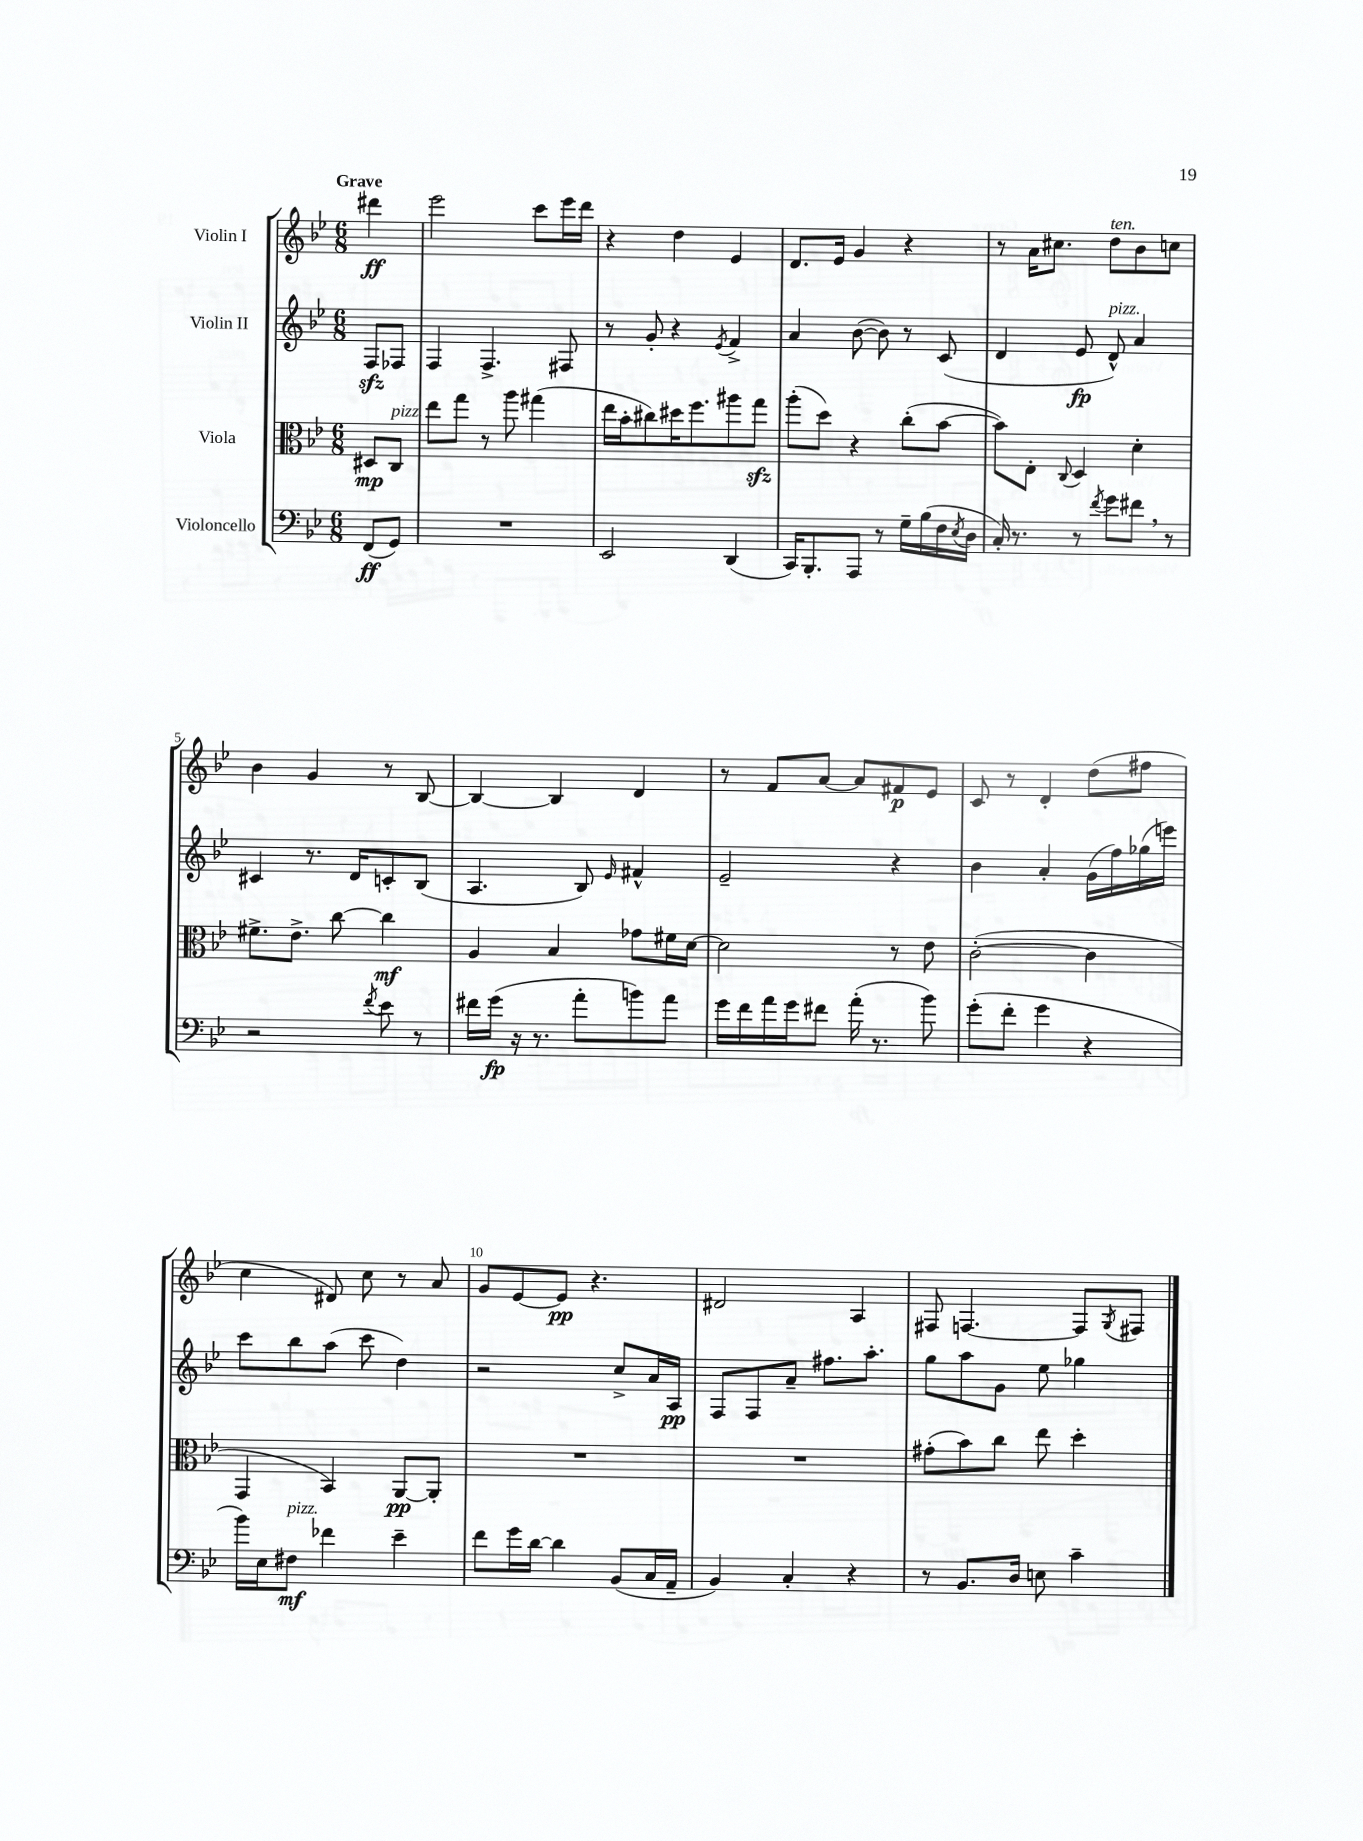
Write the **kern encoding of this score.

**kern	**dynam	**kern	**dynam	**kern	**dynam	**kern	**dynam
*part4	*part4	*part3	*part3	*part2	*part2	*part1	*part1
*staff4	*staff4	*staff3	*staff3	*staff2	*staff2	*staff1	*staff1
*I"Violoncello	*	*I"Viola	*	*I"Violin II	*	*I"Violin I	*
*clefF4	*	*clefC3	*	*clefG2	*	*clefG2	*
*k[b-e-]	*	*k[b-e-]	*	*k[b-e-]	*	*k[b-e-]	*
*M6/8	*	*M6/8	*	*M6/8	*	*M6/8	*
=	=	=	=	=	=	=	=
!	!	!	!	!	!	!LO:TX:a:B:t=Grave	!
(8FF/L	ff	8D#X/L	mp	8Fzz/L	.	4ddd#X\	ff
!	!	!LO:TX:a:i:t=pizz.	!	!	!	!	!
8GG/J)	.	8C/J	.	8F-X/J	.	.	.
=1	=1	=1	=1	=1	=1	=1	=1
2.r	.	8ee-\L	.	4F/	.	2eee-\	.
.	.	8gg\J	.	.	.	.	.
.	.	8r	.	4.F^/	.	.	.
.	.	8aa\	.	.	.	.	.
.	.	(4gg#X\	.	.	.	8ccc\L	.
.	.	.	.	8F#X/	.	16eee-\L	.
.	.	.	.	.	.	16ddd\JJ	.
=2	=2	=2	=2	=2	=2	=2	=2
2EE-/	.	16ee-\LL	.	8r	.	4r	.
.	.	16b-'\J	.	.	.	.	.
.	.	8cc#X\)	.	8g'/	.	.	.
.	.	16dd#X\K	.	4r	.	4dd\	.
.	.	8.ff\	.	.	.	.	.
.	.	.	.	8qe-/	.	.	.
(4DD/	.	8aa#X\	.	4f^/	.	4e-/	.
.	.	8ggzz\J	.	.	.	.	.
=3	=3	=3	=3	=3	=3	=3	=3
16CC/KL)	.	(8aa'\L	.	4a/	.	8.d/L	.
8.BBB-'/	.	.	.	.	.	.	.
.	.	8dd\J)	.	.	.	.	.
.	.	.	.	.	.	16e-/Jk	.
8AAA/J	.	4r	.	([8b-\	.	4g/	.
8r	.	.	.	8b-\])	.	.	.
16G~\LL	.	(8cc'\L	.	8r	.	4r	.
(16B-\	.	.	.	.	.	.	.
16F\	.	[8b-\J	.	(8c/	.	.	.
8qE-/	.	.	.	.	.	.	.
16D\JJ	.	.	.	.	.	.	.
=4	=4	=4	=4	=4	=4	=4	=4
16C'/)	.	8b-\L])	.	4d/	.	8r	.
8.r	.	.	.	.	.	.	.
.	.	8E-'\J	.	.	.	16a\KL	.
.	.	.	.	.	.	8.cc#X\J	.
.	.	8qqC/	.	.	.	.	.
8r	.	4D/	.	8e-/	fp	.	.
8qf/	.	.	.	.	.	.	.
!	!	!	!	!	!	!LO:TX:a:i:t=ten.	!
!	!	!	!	!LO:TX:a:i:t=pizz.	!	!	!
8g\L	.	.	.	8d^^/)	.	8dd\L	.
8f#X,\J	.	4d'\	.	4a/	.	8b-\	.
8r	.	.	.	.	.	8ccn\J	.
!!LO:LB:g=z
=5	=5	=5	=5	=5	=5	=5	=5
2r	.	8.f#X^\L	.	4c#X/	.	4b-\	.
.	.	8.e-^\J	.	.	.	.	.
.	.	.	.	8.r	.	4g/	.
.	.	[8cc\	.	.	.	.	.
.	.	.	.	16d/KL	.	.	.
8qf/	.	.	.	.	.	.	.
8e-\	.	4cc\]	mf	8cn'/	.	8r	.
8r	.	.	.	(8B-/J	.	[8B-/	.
=6	=6	=6	=6	=6	=6	=6	=6
16f#X\LL	.	4A/	.	4.A/	.	4B-/_	.
(16g\JJ	fp	.	.	.	.	.	.
16r	.	.	.	.	.	.	.
8.r	.	.	.	.	.	.	.
.	.	4B-/	.	.	.	4B-/]	.
8a'\L	.	.	.	8B-/)	.	.	.
.	.	.	.	16qqe-/	.	.	.
8bn\)	.	8g-X\L	.	4f#X^^/	.	4d/	.
8a\J	.	16f#X\L	.	.	.	.	.
.	.	[16d\JJ	.	.	.	.	.
=7	=7	=7	=7	=7	=7	=7	=7
16g\LL	.	2d\]	.	2e-~/	.	8r	.
16f\	.	.	.	.	.	.	.
16a\	.	.	.	.	.	8f/L	.
16g\J	.	.	.	.	.	.	.
8f#X\J	.	.	.	.	.	[8a/J	.
(16a'\	.	.	.	.	.	8a/L]	.
8.r	.	.	.	.	.	.	.
.	.	8r	.	4r	.	8f#X/	p
8b-\)	.	8e-\	.	.	.	8e-/J	.
=8	=8	=8	=8	=8	=8	=8	=8
(8g'\L	.	([2c'\	.	4b-\	.	8c/	.
8f'\J	.	.	.	.	.	8r	.
4g\	.	.	.	4a'/	.	4d'/	.
4r	.	4c\]	.	(16g\LL	.	(8dd\L	.
.	.	.	.	16ff\)	.	.	.
.	.	.	.	(16gg-X\	.	8ff#X\J	.
.	.	.	.	16eeen\JJ)	.	.	.
!!LO:LB:g=z
=9	=9	=9	=9	=9	=9	=9	=9
16b-\LL)	.	4GG/	.	8ccc\L	.	4cc\	.
16E-\J	.	.	.	.	.	.	.
!LO:TX:a:i:t=pizz.	!	!	!	!	!	!	!
8F#X\J	mf	.	.	8bb-\	.	.	.
4f-X\	.	4BB-/)	.	(8aa\J	.	8d#X/)	.
.	.	.	.	8ccc\	.	8cc\	.
4e-~\	.	[8AA/L	pp	4dd\)	.	8r	.
.	.	8AA'/J]	.	.	.	8a/	.
=10	=10	=10	=10	=10	=10	=10	=10
8f\L	.	2.r	.	2r	.	8g/L	.
16g\L	.	.	.	.	.	[8e-/	.
[16d\JJ	.	.	.	.	.	.	.
4d\]	.	.	.	.	.	8e-/J]	pp
.	.	.	.	.	.	4.r	.
(8BB-/L	.	.	.	8cc^/L	.	.	.
16C/L	.	.	.	16a/L	.	.	.
16AA~/JJ	.	.	.	16A/JJ	pp	.	.
=11	=11	=11	=11	=11	=11	=11	=11
4BB-/)	.	2.r	.	8F/L	.	2d#X/	.
.	.	.	.	8F/	.	.	.
4C'/	.	.	.	8a~/J	.	.	.
.	.	.	.	8.ff#X\L	.	.	.
4r	.	.	.	.	.	4A/	.
.	.	.	.	8.aa'\J	.	.	.
=12	=12	=12	=12	=12	=12	=12	=12
8r	.	(8g#X'\L	.	8gg\L	.	8F#X/	.
8.BB-/L	.	8b-\)	.	8aa\	.	[4.Fn/	.
.	.	8cc\J	.	8g\J	.	.	.
16D/Jk	.	.	.	.	.	.	.
8En\	.	8ee-\	.	8ee-\	.	.	.
4c~\	.	4dd'\	.	4gg-X\	.	8F/L]	.
.	.	.	.	.	.	8qG/	.
.	.	.	.	.	.	8F#X/J	.
==	==	==	==	==	==	==	==
*-	*-	*-	*-	*-	*-	*-	*-
